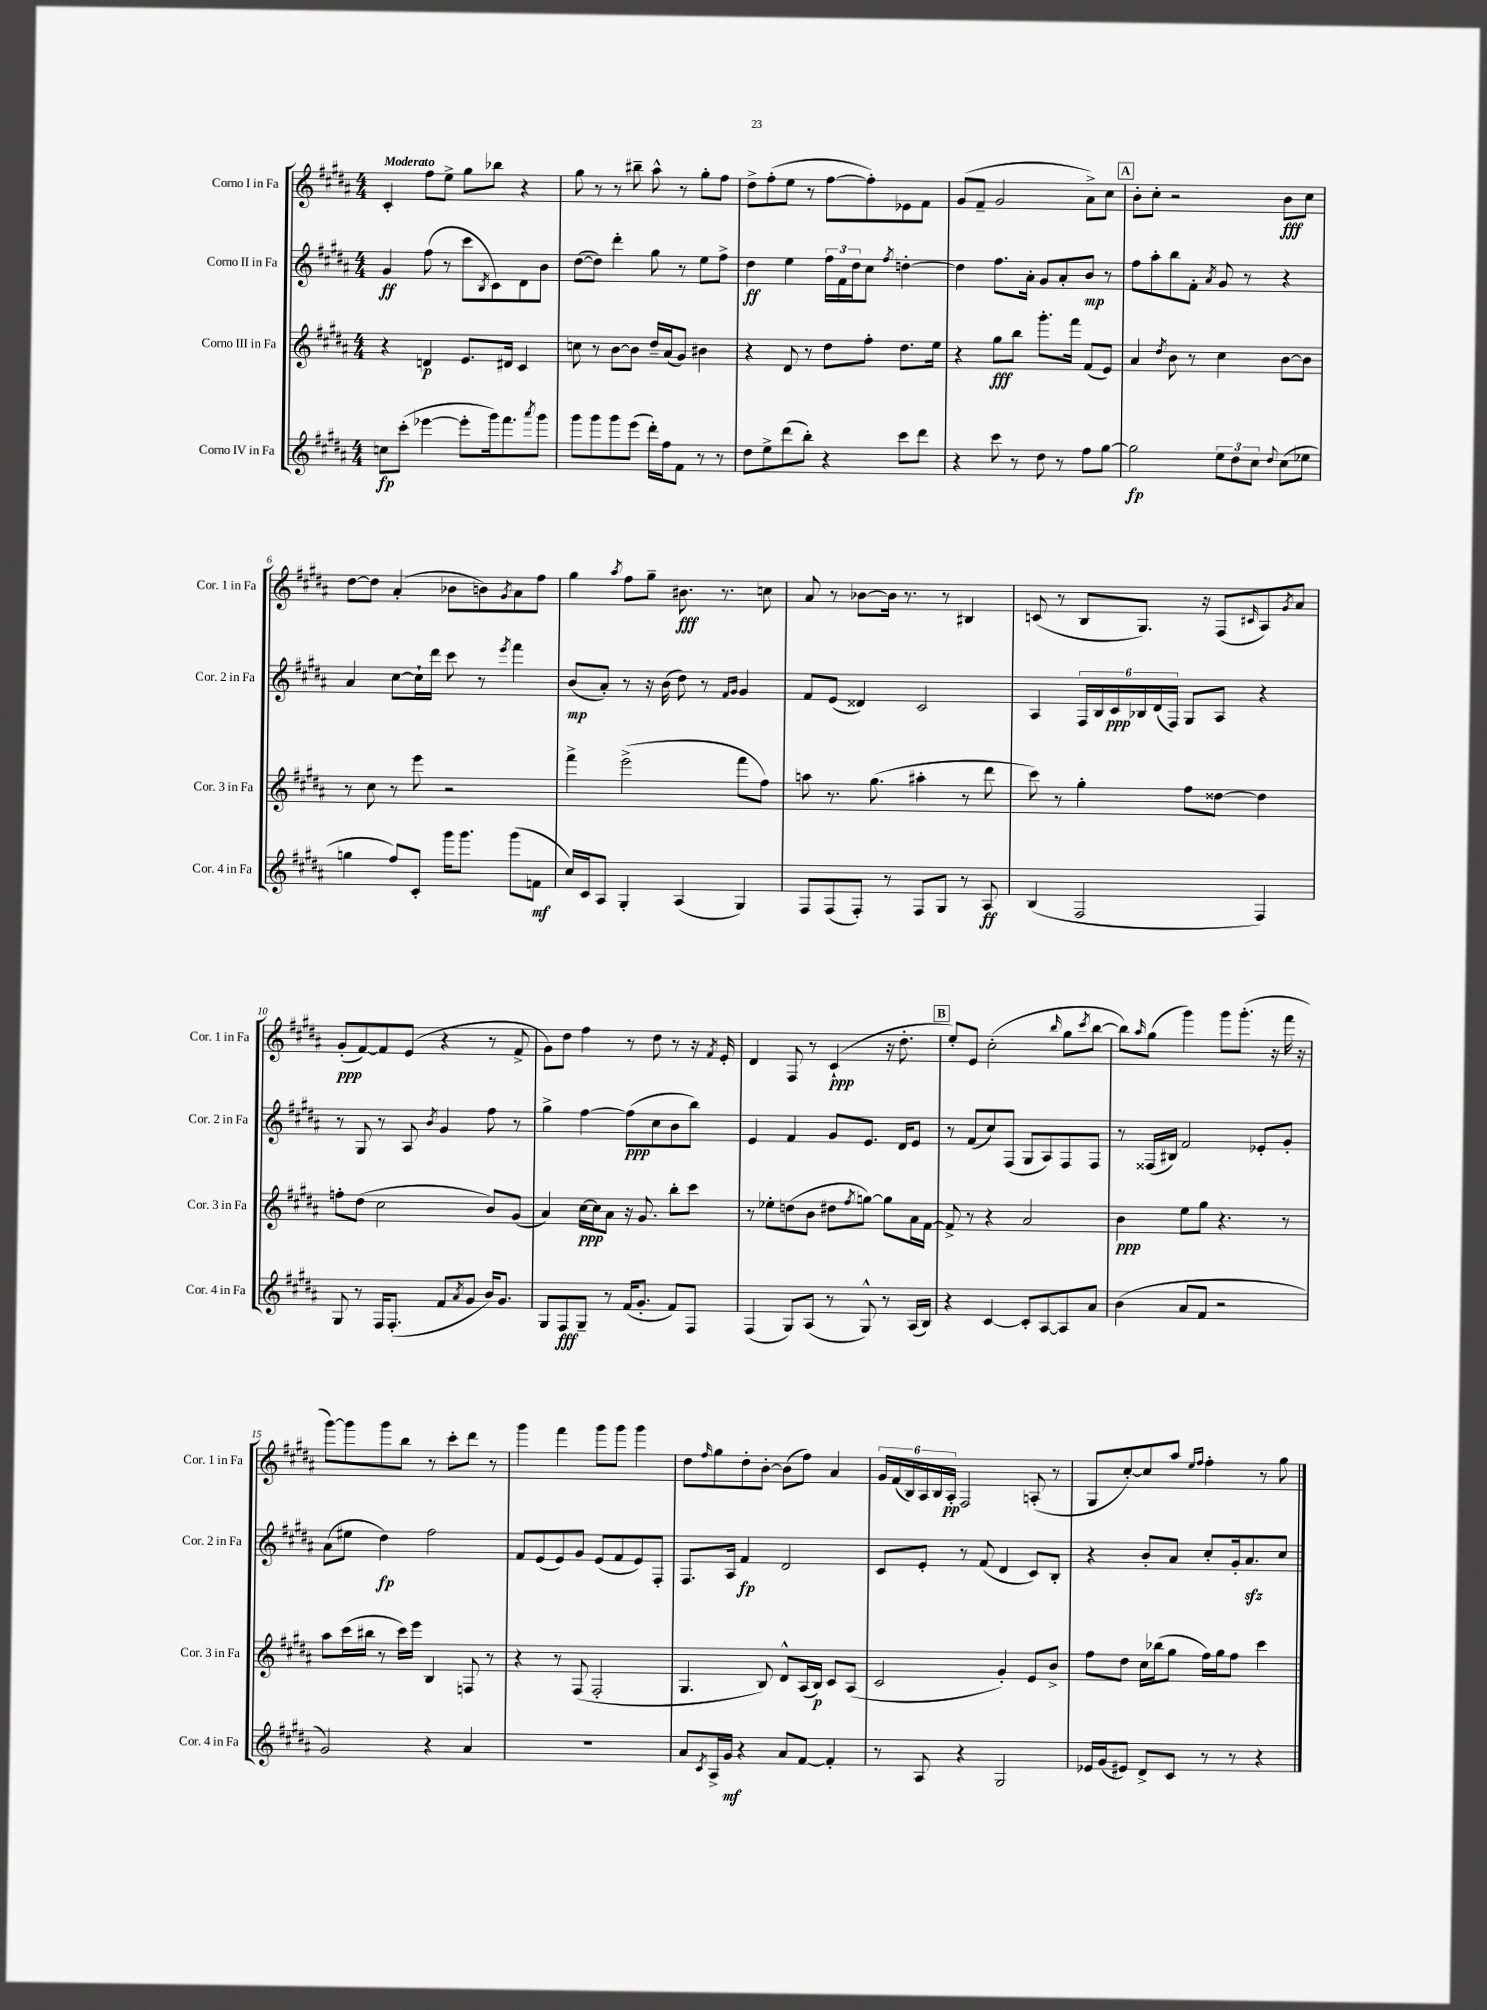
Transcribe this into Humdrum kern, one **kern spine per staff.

**kern	**kern	**kern	**kern
*staff4	*staff3	*staff2	*staff1
*clefG2	*clefG2	*clefG2	*clefG2
*k[f#c#g#d#a#]	*k[f#c#g#d#a#]	*k[f#c#g#d#a#]	*k[f#c#g#d#a#]
*M4/4	*M4/4	*M4/4	*M4/4
8cc	4r	4g#	4c#'
(8ccc#'	.	.	.
[4eee-	4d	(8ff#	8ff#
.	.	8r	8ee^
8eee-']	8.e	8ccc#	8gg#
.	.	8qB	.
16ggg#)	.	8c#)	8bb-
8.fff#	16d#	.	.
.	4c#	8d#	4r
8qaaa#	.	.	.
8ggg#	.	8b	.
=	=	=	=
8ggg#	8cc	([8dd#	8gg#
8ggg#	8r	8dd#])	8r
8ggg#	[8b	4ddd#'	8r
(8eee	8b]	.	8bb#~
16ddd#')	16dd#~	8gg#	8aa#^^
16ff#	(16a#	.	.
8f#	8g#)	8r	8r
8r	4b#	8ee	8gg#'
8r	.	8ff#^	8ff#
=	=	=	=
8dd#	4r	4dd#	8dd#^
8ee^	.	.	(8ff#'
(8ddd#	8d#	4ee	8ee
8bb')	8r	.	8r
4r	8dd#	24ff#	[8ff#
.	.	24f#	.
.	.	24dd#	.
.	8ff#'	8cc#	8ff#'])
.	.	8qff#	.
8ccc#	8.dd#	[4dd'	8e-
8ddd#	.	.	8f#
.	16ee	.	.
=	=	=	=
4r	4r	4dd]	(8g#
.	.	.	8f#~
8ccc#	8gg#	8.ff#	2g#
8r	8bb	.	.
.	.	16a#'	.
8dd#	8.ggg#'	8g#	.
8r	.	8a#'	.
.	16fff#	.	.
8ff#	(8f#	8b	8a#^)
[8gg#	8e)	8r	8cc#
=	=	=	=
2gg#]	4a#	8ff#	8b'
.	.	8aa#'	8cc#'
.	8qdd#	.	.
.	8b	8bb	2r
.	8r	8f#'	.
.	.	8qa#	.
12ee	4cc#	8g#	.
12dd#	.	.	.
.	.	8r	.
12cc#	.	.	.
8qqdd#	.	.	.
(8cc#	[8b	4r	8b
8ee-	8b]	.	8cc#
=	=	=	=
4gg	8r	4a#	[8dd#
.	8cc#	.	8dd#]
8ff#)	8r	[8cc#	(4a#'
8c#'	8eee	16cc#`]	.
.	.	16ddd#	.
16ggg#	2r	8ccc#	8b-
8.ggg#	.	.	.
.	.	8r	8b)
.	.	8qeee	8qg#
(8ggg#	.	4fff#	8a#
8f	.	.	8ff#
=	=	=	=
16cc#)	4fff#^	(8b	4gg#
16c#	.	.	.
8A#	.	8a#')	.
.	.	.	8qaa#
4G#'	(2eee^	8r	8ff#
.	.	16r	8gg#~
.	.	(16b	.
(4A#	.	8dd#)	8.b#
.	.	8r	.
.	.	.	8.r
.	.	16qqf#	.
.	.	16qqg#	.
4G#)	8fff#	4g#	.
.	8ff#)	.	8cc
=	=	=	=
8F#	8aa	8f#	8a#
(8F#	8.r	(8e	8r
8F#')	.	4d##)	[8b-
.	(8.gg#	.	.
8r	.	.	16b-]
.	.	.	8.r
8F#	4aa#'	2c#	.
8G#	.	.	8r
8r	8r	.	4B#
8A#	8ddd#	.	.
=	=	=	=
(4B	8ccc#)	4A#	(8c
.	8r	.	8r
2F#	4gg#'	24F#	8B
.	.	24B	.
.	.	24c#	.
.	.	24B-	8.G#)
.	.	(24d#	.
.	.	24F#)	.
.	8ff#	8G#	.
.	.	.	16r
.	[8dd##	8A#	(8F#
.	.	.	16qqc#
4F#)	4dd##]	4r	8A#)
.	.	.	8qg#
.	.	.	8a#
=	=	=	=
8G#	8ff'	8r	(8g#'
8r	(8dd#	8G#	[8f#)
16F#	2cc#	8r	8f#]
(8.F#'	.	.	.
.	.	8A#	(8e
.	.	8qb	.
8f#	.	4g#	4r
8qa#	.	.	.
8g#	.	.	.
16b)	8b)	8ff#	8r
8.g#	.	.	.
.	(8g#	8r	8f#^
=	=	=	=
8G#	4a#)	4gg#^	8g#)
8F#	.	.	8dd#
8G#~	[16cc#	[4ff#	4ff#
.	16cc#]	.	.
8r	8a#	.	.
(16f#	16r	(8ff#]	8r
8.g#'	8.g#	.	.
.	.	8cc#	8dd#
8f#)	8bb'	8b	8r
8F#	8ccc#	8bb)	16r
.	.	.	8qf#
.	.	.	16e'
=	=	=	=
(4F#	8r	4e	4d#
.	8ee-'	.	.
8G#)	(8dd	4f#	8F#
(8A#	8b	.	8r
8r	8dd#	8g#	(4c#`
.	8qff#	.	.
8G#^^)	[8gg)	8.e	.
8r	8gg]	.	16r
.	.	16d#	8.dd#'
(16A#	16a#	8e	.
16B)	[16f#	.	.
=	=	=	=
4r	8f#^]	8r	8ee')
.	8r	(8f#	8e
[4c#	4r	8cc#)	(2cc#'
.	.	(8F#	.
8c#']	2a#	8G#	.
[8A#	.	8A#)	.
.	.	.	16qqbb
8A#]	.	8F#	8gg#
.	.	.	8qccc#
8a#	.	8F#	[8bb
=	=	=	=
(4b	4b	8r	8bb])
.	.	.	16qqaa#
.	.	(16F##	(8gg#
.	.	16B#)	.
8a#	8ee	2f#	4ggg#)
8f#	8gg#	.	.
2r	4.r	.	8ggg#
.	.	.	(8.ggg#'
.	.	8e-'	.
.	.	.	16r
.	8r	8g#'	16fff#
.	.	.	16r
=	=	=	=
2g#)	8aa#	(8a#	[8ggg#)
.	(16ccc#	8ee#	8ggg#]
.	16bb#	.	.
.	8r	4dd#)	8ggg#
.	16ccc#)	.	8bb
.	16eee	.	.
4r	4B	2ff#	8r
.	.	.	8ccc#'
4a#	8F	.	8ddd#
.	8r	.	8r
=	=	=	=
1r	4r	8f#	4ggg#
.	.	(8e	.
.	8r	8e)	4fff#
.	(8F#	8g#	.
.	2F#'	(8e	8ggg#
.	.	8f#	8ggg#
.	.	8e)	4ggg#
.	.	8F#'	.
=	=	=	=
8a#	4.G#	8.F#	8dd#
8qc#	.	.	16qqff#
16A#^	.	.	8gg#
16g#	.	16A#	.
4r	.	4f#	8dd#'
.	8B)	.	[8b'
8a#	8d#^^	2d#	(8b]
[8f#	(16A#	.	8ff#)
.	16B)	.	.
4f#']	8c#	.	4a#
.	(8A#	.	.
=	=	=	=
8r	2c#	8c#	24g#
.	.	.	(24f#
.	.	.	24B)
8A#	.	8e'	24A#
.	.	.	24B
.	.	.	24A#'
4r	.	8r	2F#
.	.	(8f#	.
2G#	4g#')	4d#	.
.	8e	8c#)	(8A'
.	8b^	8B'	8r
=	=	=	=
16e-	8ff#	4r	8G#
(16g#	.	.	.
8e#)	8dd#	.	[8cc#')
8d#^	16cc#	8b'	8cc#]
.	(16bb-	.	.
8c#	8gg#	8a#	8aa#
.	.	.	16qqee
.	.	.	16qqff#
8r	16ff#)	8cc#'	4ff#'
.	16gg#	.	.
8r	8ff#	16g#'	.
.	.	8.a#	.
4r	4ccc#	.	8r
.	.	8cc#	8gg#
==	==	==	==
*-	*-	*-	*-
